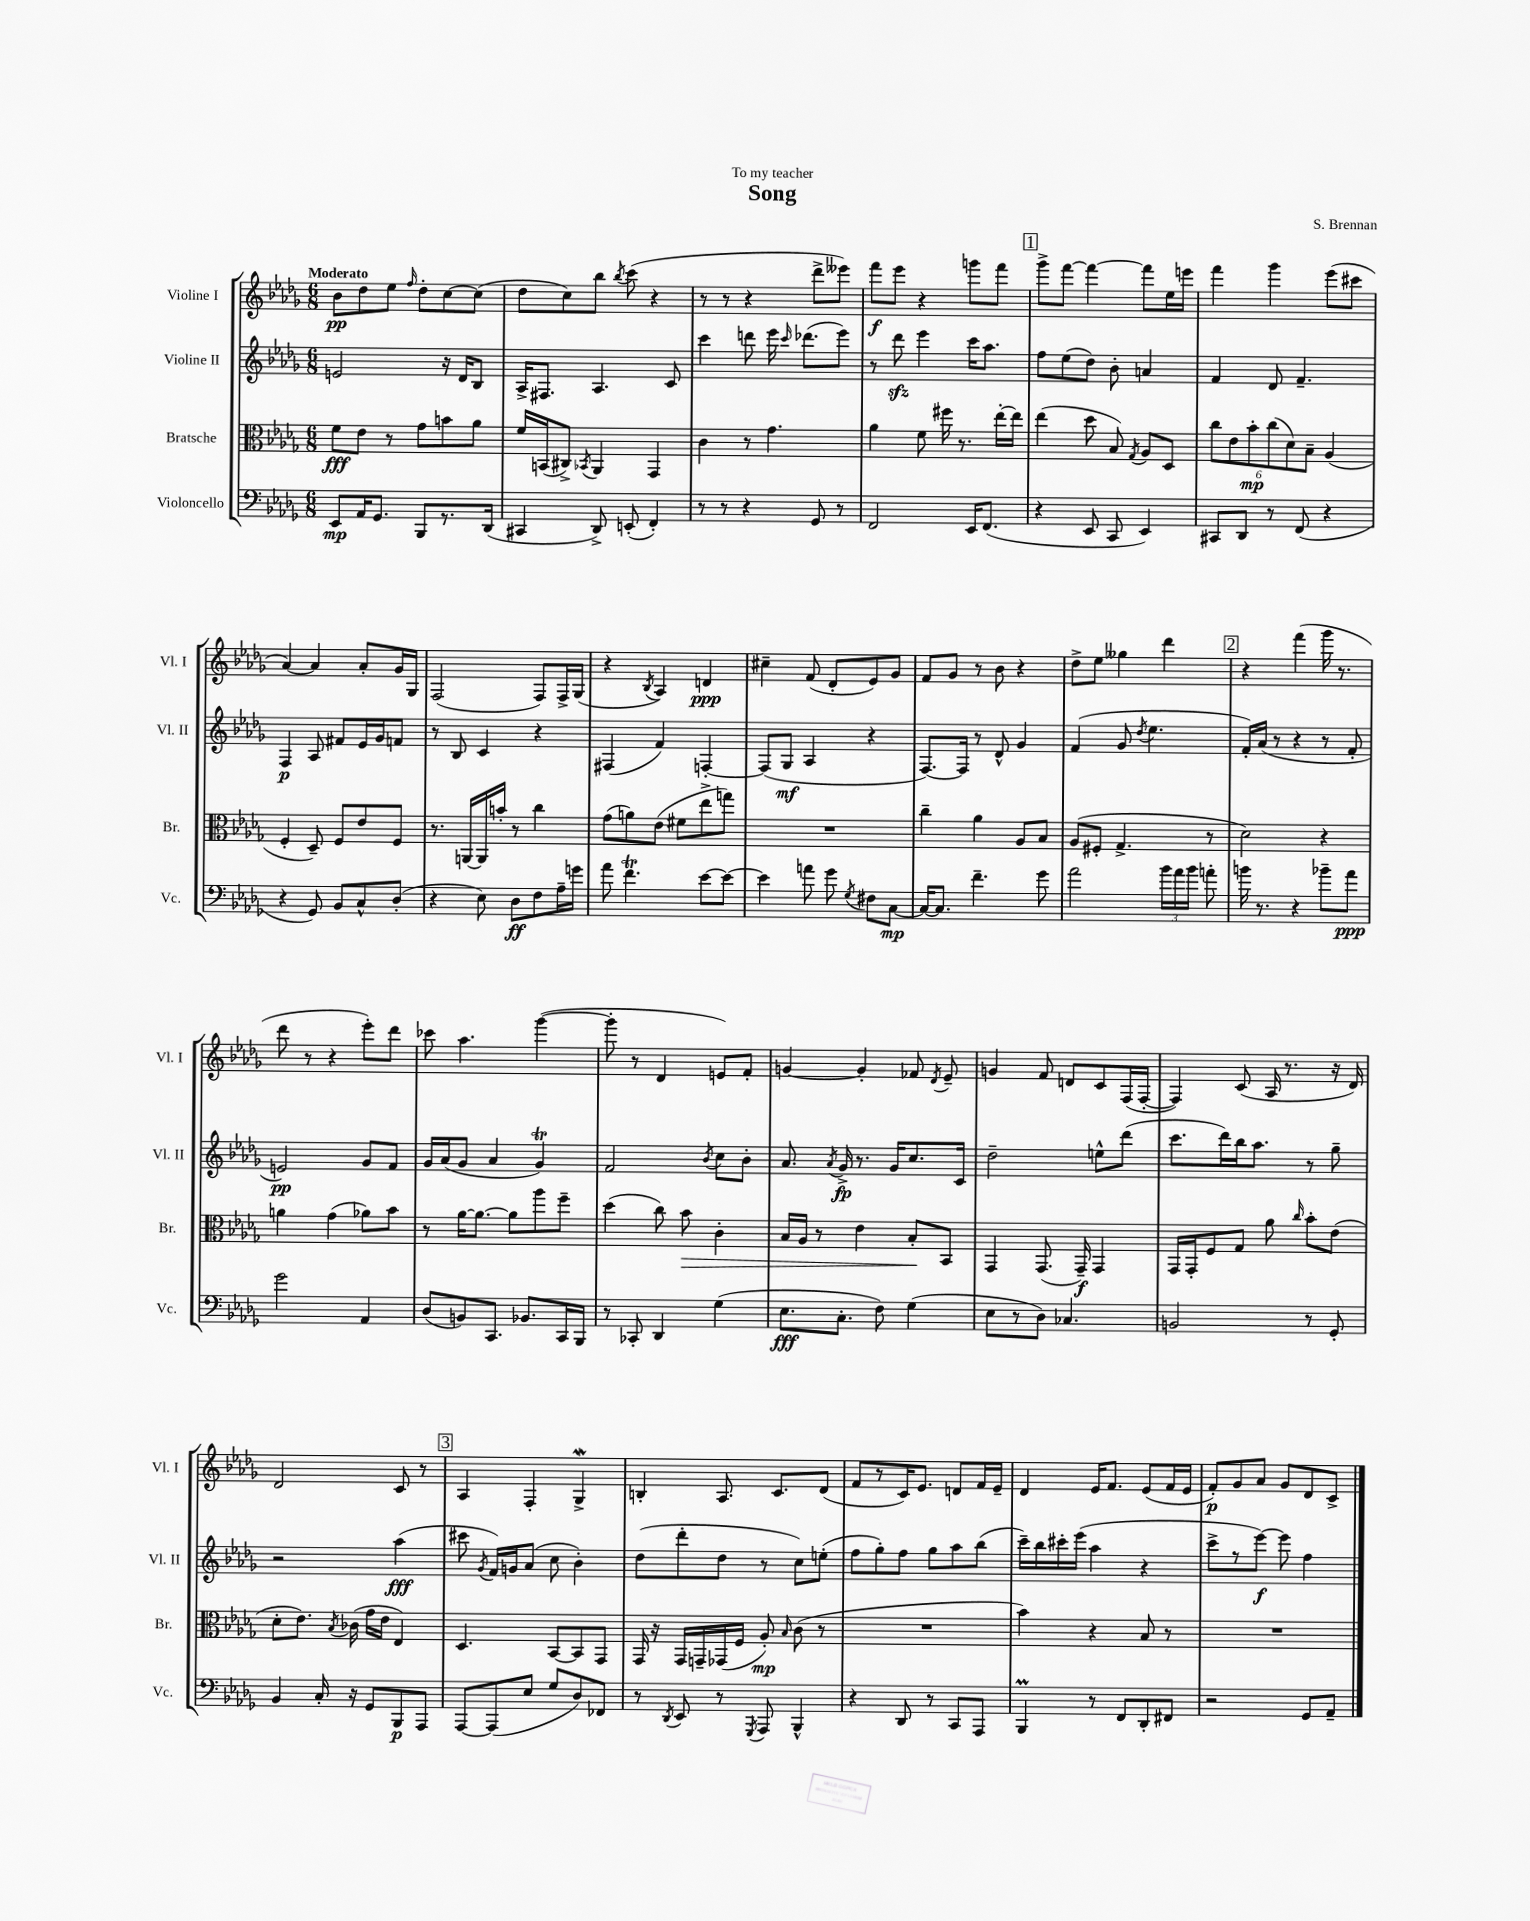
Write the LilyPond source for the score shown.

\header { title = "Song" composer = "S. Brennan" dedication = "To my teacher" }
<<
\new StaffGroup <<
\new Staff = "s0" \with { instrumentName = "Violine I" shortInstrumentName = "Vl. I" } {
    \clef treble \key des \major \numericTimeSignature \time 6/8 \tempo "Moderato"
    \autoBeamOff bes'8[\pp des''8 ees''8] \grace { f''16 } des''8[-. c''8~ c''8]( |
    des''8[ c''8) bes''8] \acciaccatura { bes''8 } c'''8( r4 |
    r8 r8 r4 des'''8[-> eeses'''8]) |
    f'''8[\f ees'''8] r4 g'''8[ f'''8] |
    \mark \markup { \box "1" } ges'''8[-> f'''8]~ f'''4~ f'''8[ ees''16 e'''16] |
    f'''4 ges'''4 ees'''8[( cis'''8] |
    aes'4~) aes'4 aes'8[-. ges'16 ges16] |
    f2( f8[) f16-> ges16]( |
    r4 \acciaccatura { bes8 } aes4) d'4\ppp |
    cis''4-- f'8( des'8[-. ees'8) ges'8] |
    f'8[ ges'8] r8 bes'8 r4 |
    des''8[-> ees''8] geses''4 des'''4 |
    \mark \markup { \box "2" } r4 f'''4( ges'''16 r8. |
    des'''8 r8 r4 ees'''8[-.) des'''8] |
    ces'''8 aes''4. ges'''4~( |
    ges'''8-. r8 des'4 e'8[) f'8]-. |
    g'4~ g'4-. fes'8 \acciaccatura { des'8 } ees'8-- |
    g'4 f'8 d'8[ c'8 f16( f16]~-. |
    f4) c'8( aes16 r8. r16 des'16) |
    des'2 c'8 r8 |
    \mark \markup { \box "3" } aes4 f4-. ges4->\mordent |
    b4-. aes8. c'8.[ des'8]( |
    f'8[ r8 c'16) ees'8.] d'8[ f'16 ees'16]-- |
    des'4 ees'16[ f'8.] ees'8[( f'16 ees'16] |
    f'8[-.\p) ges'8 aes'8] ges'8[ des'8 c'8]-> \bar "|." |
}
\new Staff = "s1" \with { instrumentName = "Violine II" shortInstrumentName = "Vl. II" } {
    \clef treble \key des \major \numericTimeSignature \time 6/8
    \autoBeamOff e'2 r16 des'16[ bes8] |
    aes16[-> fis8.] aes4. c'8 |
    c'''4 d'''8 ees'''16 \grace { c'''16 } des'''8.[( ees'''8]) |
    r8 des'''8\sfz ees'''4 c'''16[ aes''8.] |
    \mark \markup { \box "1" } f''8[ ees''8( des''8]) bes'8-. a'4 |
    f'4 des'8 f'4.-- |
    f4\p aes8 fis'8[ ees'16 ges'16 f'8] |
    r8 bes8 c'4 r4 |
    fis4( f'4) f4~-. |
    f8[( ges8]\mf aes4 r4 |
    f8.[~) f16] r8 des'8-^ ges'4 |
    f'4( ges'8 \acciaccatura { des''8 } ees''4. |
    \mark \markup { \box "2" } f'16[-.) aes'16]( r8 r4 r8 f'8-. |
    e'2\pp) ges'8[ f'8] |
    ges'16[ aes'16( ges'8] aes'4 ges'4\trill) |
    f'2 \acciaccatura { bes'8 } c''8[ bes'8]-. |
    aes'8. \acciaccatura { aes'8 } ges'16->\fp r8. ges'16[ c''8. c'16] |
    des''2-- e''8[-^ des'''8]( |
    c'''8.[ des'''16) bes''16 aes''8.] r8 ges''8-- |
    r2 aes''4\fff( |
    \mark \markup { \box "3" } cis'''8 \acciaccatura { ges'8 } f'16[) g'16 aes'8]( c''8 bes'4-.) |
    des''8[( des'''8-. des''8] r8 c''8[) e''8]-.( |
    f''8[ ges''8-.) f''8] ges''8[ aes''8 bes''8]( |
    c'''16[--) bes''16 cis'''16-. ees'''16]( aes''4 r4 |
    c'''8[-> r8 ees'''8]~\f) ees'''8 f''4 \bar "|." |
}
\new Staff = "s2" \with { instrumentName = "Bratsche" shortInstrumentName = "Br." } {
    \clef alto \key des \major \numericTimeSignature \time 6/8
    \autoBeamOff f'8[\fff ees'8] r8 ges'8[ b'8 aes'8] |
    f'16[ b,16( cis8]->) \acciaccatura { bes,8 } aes,4 ges,4 |
    c'4 r8 ges'4. |
    aes'4 f'8 fis''16 r8. ees''16[~-. ees''16] |
    \mark \markup { \box "1" } ees''4( des''8 bes8) \acciaccatura { ges8 } aes8[ des8] |
    \tuplet 6/4 { c''8[ ees'8 bes'8-.\mp c''8( des'8) bes8]-- } aes4( |
    f4-. des8--) f8[ ees'8 f8] |
    r8. a,16[~ a,16 b'16]-. r8 c''4 |
    ges'8[( a'8) ees'8]( fis'8[ ees''8-> g''8]) |
    R2. |
    c''4-- aes'4 aes8[ bes8] |
    aes8[( fis8]-. ges4.-> r8 |
    \mark \markup { \box "2" } des'2) r4 |
    a'4 ges'4( aes'8[) bes'8] |
    r8 aes'16[~ aes'8.]~ aes'8[ aes''8 f''8]-- |
    des''4( c''8) bes'8\> c'4-. |
    bes16[ aes16] r8 ees'4 bes8[-.\! bes,8] |
    ges,4 ges,8.( ges,16--\f) ges,4 |
    ges,16[ ges,16-. f8 ges8] aes'8 \grace { c''16 } bes'8[-. ees'8]( |
    des'8[-. ees'8.]) \acciaccatura { bes8 } ces'16( ges'16[ ees'16] ees4) |
    \mark \markup { \box "3" } des4. bes,8[~ bes,8 ges,8] |
    ges,16 r16 ges,16[ g,16-- ges,16( f16] aes8-.\mp) \grace { bes16 } c'8( r8 |
    R2. |
    bes'4) r4 bes8 r8 |
    R2. \bar "|." |
}
\new Staff = "s3" \with { instrumentName = "Violoncello" shortInstrumentName = "Vc." } {
    \clef bass \key des \major \numericTimeSignature \time 6/8
    \autoBeamOff ees,8[\mp aes,16 ges,8.] bes,,8[ r8. des,16]( |
    cis,4 des,8->) e,8-.( f,4-.) |
    r8 r8 r4 ges,8 r8 |
    f,2 ees,16[ f,8.]( |
    \mark \markup { \box "1" } r4 ees,8 c,8 ees,4) |
    cis,8[ des,8] r8 f,8( r4 |
    r4 ges,8) bes,8[ c8-^ des8]-.( |
    r4 ees8) des8[\ff f8 aes16-- g'16] |
    aes'8 f'4.\trill ees'8[~ ees'8]~ |
    ees'4 a'8 ges'8 \acciaccatura { ges8 } fis8[ c8]~\mp |
    c16[~ c8.] f'4.-- ges'8 |
    aes'2 \tuplet 3/2 { bes'16[ aes'16 bes'16] } a'8-. |
    \mark \markup { \box "2" } b'16 r8. r4 bes'8[-- aes'8]\ppp |
    ges'2 aes,4 |
    des8[( b,8) c,8.] bes,8.[ c,16 bes,,16] |
    r8 ces,8-. des,4 ges4( |
    ees8.[\fff c8.]-. f8) ges4( |
    ees8[ r8 des8]) ces4. |
    b,2 r8 ges,8-. |
    bes,4 c16-. r16 ges,8[ bes,,8\p aes,,8] |
    \mark \markup { \box "3" } aes,,8[~ aes,,8( ees8] ges8[ des8) fes,8] |
    r8 \acciaccatura { des,8 } ees,8 r8 \acciaccatura { ges,,8 } aes,,8 bes,,4-^ |
    r4 des,8 r8 c,8[ aes,,8] |
    bes,,4\prall r8 f,8[ des,8-. fis,8] |
    r2 ges,8[ aes,8]-- \bar "|." |
}
>>
>>
\layout { \context { \Score \remove "Bar_number_engraver" } }
